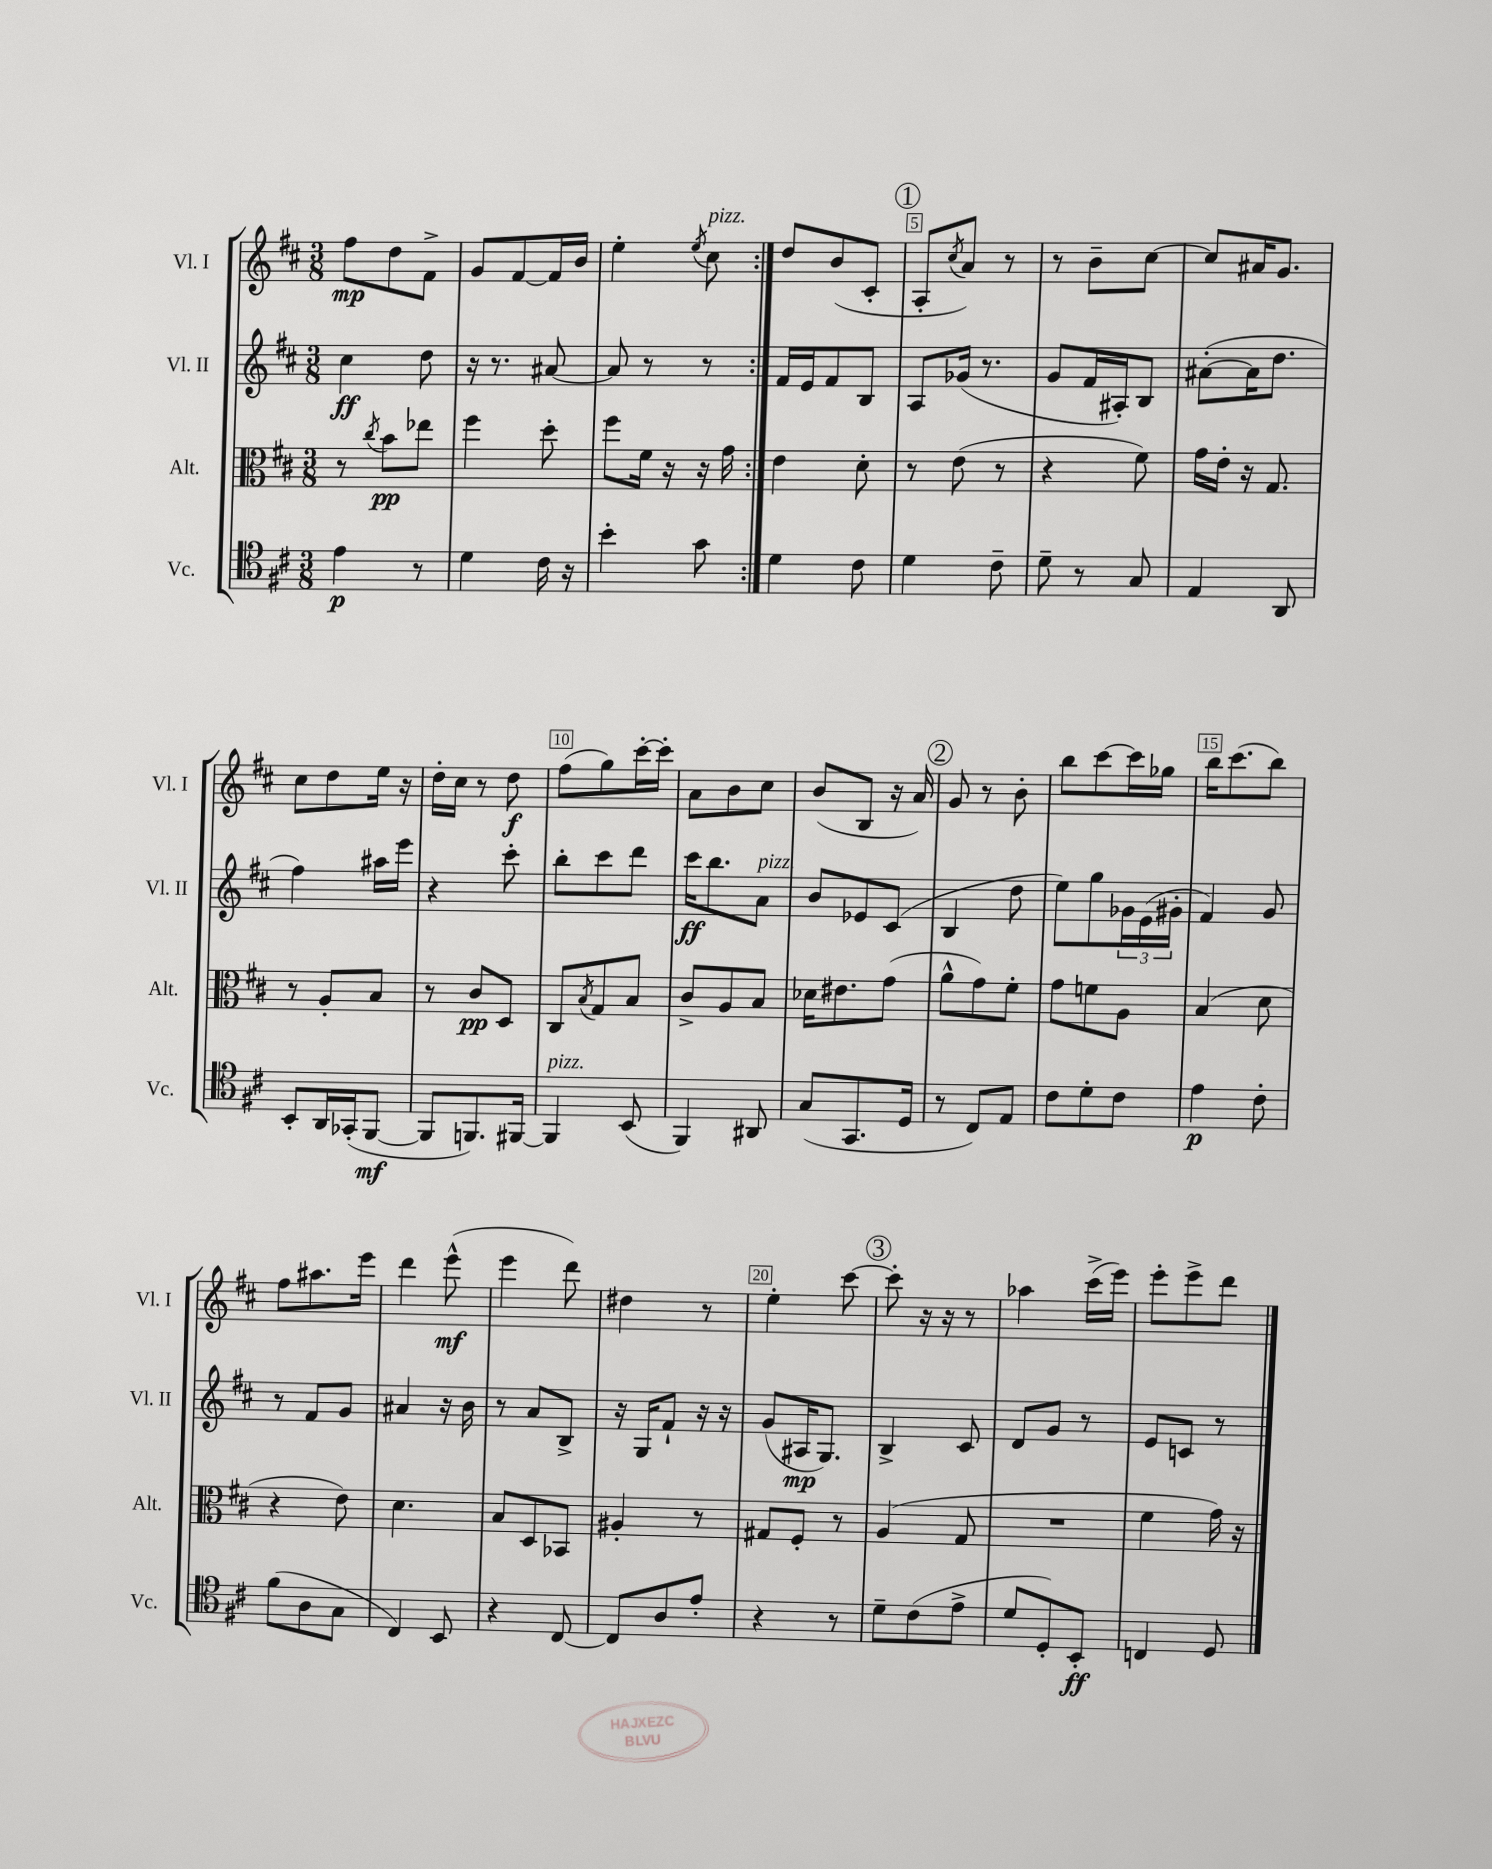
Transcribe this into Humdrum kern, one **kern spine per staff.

**kern	**dynam	**kern	**dynam	**kern	**dynam	**kern	**dynam
*part4	*part4	*part3	*part3	*part2	*part2	*part1	*part1
*staff4	*staff4	*staff3	*staff3	*staff2	*staff2	*staff1	*staff1
*I"Vc.	*	*I"Alt.	*	*I"Vl. II	*	*I"Vl. I	*
*I'Vc.	*	*I'Alt.	*	*I'Vl. II	*	*I'Vl. I	*
*clefC4	*	*clefC3	*	*clefG2	*	*clefG2	*
*k[f#c#]	*	*k[f#c#]	*	*k[f#c#]	*	*k[f#c#]	*
*M3/8	*	*M3/8	*	*M3/8	*	*M3/8	*
=1	=1	=1	=1	=1	=1	=1	=1
4e\	p	8r	.	4cc#\	ff	8ff#\L	mp
.	.	8qcc#/	.	.	.	.	.
.	.	8b\L	pp	.	.	8dd\	.
8r	.	8ee-X\J	.	8dd\	.	8f#^\J	.
=2	=2	=2	=2	=2	=2	=2	=2
4d\	.	4ff#\	.	16r	.	8g/L	.
.	.	.	.	8.r	.	.	.
.	.	.	.	.	.	[8f#/	.
16c#\	.	8dd'\	.	[8a#X/	.	16f#/L]	.
16r	.	.	.	.	.	16b/JJ	.
=3	=3	=3	=3	=3	=3	=3	=3
4b'\	.	8ff#\L	.	8a#/]	.	4ee'\	.
.	.	16f#\Jk	.	8r	.	.	.
.	.	16r	.	.	.	.	.
.	.	.	.	.	.	8qee/	.
!	!	!	!	!	!	!LO:TX:a:i:t=pizz.	!
8g\	.	16r	.	8r	.	8cc#\	.
.	.	16g\	.	.	.	.	.
=4:|!	=4:|!	=4:|!	=4:|!	=4:|!	=4:|!	=4:|!	=4:|!
4d\	.	4e\	.	16f#/LL	.	8dd/L	.
.	.	.	.	16e/J	.	.	.
.	.	.	.	8f#/	.	(8b/	.
8c#\	.	8d'\	.	8B/J	.	8c#'/J	.
!!LO:REH:place=s1:t=1
=5	=5	=5	=5	=5	=5	=5	=5
4d\	.	8r	.	8A/L	.	8A'/L	.
.	.	.	.	.	.	8qcc#/	.
.	.	(8e\	.	(16g-X/Jk	.	8a/J)	.
.	.	.	.	8.r	.	.	.
8c#~\	.	8r	.	.	.	8r	.
=6	=6	=6	=6	=6	=6	=6	=6
8d~\	.	4r	.	8g/L	.	8r	.
8r	.	.	.	16f#/L	.	8b~\L	.
.	.	.	.	16A#X'/J)	.	.	.
8G/	.	8f#\)	.	8B/J	.	[8cc#\J	.
=7	=7	=7	=7	=7	=7	=7	=7
4E/	.	16g\LL	.	([8a#X'\L	.	8cc#/L]	.
.	.	16e'\JJ	.	.	.	.	.
.	.	16r	.	16a#\K]	.	16a#X/K	.
.	.	8.G/	.	8.dd\J	.	8.g/J	.
8AA/	.	.	.	.	.	.	.
!!LO:LB:g=z
=8	=8	=8	=8	=8	=8	=8	=8
8BB'/L	.	8r	.	4ff#\)	.	8cc#\L	.
16AA/L	.	8A'/L	.	.	.	8dd\	.
(16GG-X'/J	.	.	.	.	.	.	.
[8FF#/J	mf	8B/J	.	16aa#X\LL	.	16ee\Jk	.
.	.	.	.	16eee\JJ	.	16r	.
=9	=9	=9	=9	=9	=9	=9	=9
8FF#/L]	.	8r	.	4r	.	16dd'\LL	.
.	.	.	.	.	.	16cc#\JJ	.
8.FFn/)	.	8c#/L	pp	.	.	8r	.
.	.	8D/J	.	8ccc#'\	.	8dd\	f
[16FF#X/Jk	.	.	.	.	.	.	.
=10	=10	=10	=10	=10	=10	=10	=10
!LO:TX:a:i:t=pizz.	!	!	!	!	!	!	!
4FF#/]	.	8C#/L	.	8bb'\L	.	(8ff#\L	.
.	.	8qB/	.	.	.	.	.
.	.	8G/	.	8ccc#\	.	8gg\)	.
(8BB/	.	8B/J	.	8ddd\J	.	[16ccc#'\L	.
.	.	.	.	.	.	16ccc#'\JJ]	.
=11	=11	=11	=11	=11	=11	=11	=11
4FF#/)	.	8c#^/L	.	16ccc#\KL	ff	8a\L	.
.	.	.	.	8.bb\	.	.	.
.	.	8A/	.	.	.	8b\	.
!	!	!	!	!LO:TX:a:i:t=pizz.	!	!	!
8AA#X/	.	8B/J	.	8a\J	.	8cc#\J	.
=12	=12	=12	=12	=12	=12	=12	=12
(8G/L	.	16d-X\KL	.	8b/L	.	(8b/L	.
.	.	8.e#X\	.	.	.	.	.
8.GG/	.	.	.	8e-X/	.	8B/J	.
.	.	(8g\J	.	(8c#/J	.	16r	.
16D/Jk	.	.	.	.	.	16a/)	.
!!LO:REH:place=s1:t=2
=13	=13	=13	=13	=13	=13	=13	=13
8r	.	8a^^\L	.	4B/	.	8g/	.
8C#/L)	.	8g\)	.	.	.	8r	.
8E/J	.	8f#'\J	.	8dd\	.	8b'\	.
=14	=14	=14	=14	=14	=14	=14	=14
8c#\L	.	8g\L	.	8ee\L)	.	8bb\L	.
8d'\	.	8fn\	.	8gg\	.	[8ccc#\	.
8c#\J	.	8A\J	.	24g-X\L	.	16ccc#\L]	.
.	.	.	.	(24e\	.	.	.
.	.	.	.	.	.	16gg-X\JJ	.
.	.	.	.	24g#X'\JJ	.	.	.
=15	=15	=15	=15	=15	=15	=15	=15
4e\	p	(4B/	.	4f#/)	.	16bb\KL	.
.	.	.	.	.	.	(8.ccc#\	.
8c#'\	.	8d\	.	8g/	.	8bb\J)	.
!!LO:LB:g=z
=16	=16	=16	=16	=16	=16	=16	=16
(8f#\L	.	4r	.	8r	.	8ff#\L	.
8A\	.	.	.	8f#/L	.	8.aa#X\	.
8G\J	.	8e\)	.	8g/J	.	.	.
.	.	.	.	.	.	16eee\Jk	.
=17	=17	=17	=17	=17	=17	=17	=17
4C#/)	.	4.d\	.	4a#X/	.	4ddd\	.
8BB/	.	.	.	16r	.	(8eee^^\	mf
.	.	.	.	16b\	.	.	.
=18	=18	=18	=18	=18	=18	=18	=18
4r	.	8B/L	.	8r	.	4eee\	.
.	.	8D/	.	8a/L	.	.	.
[8C#/	.	8BB-X/J	.	8B^/J	.	8ddd\)	.
=19	=19	=19	=19	=19	=19	=19	=19
8C#/L]	.	4A#X'/	.	16r	.	4dd#X\	.
.	.	.	.	16G/KL	.	.	.
8A/	.	.	.	8f#`/J	.	.	.
8e'/J	.	8r	.	16r	.	8r	.
.	.	.	.	16r	.	.	.
=20	=20	=20	=20	=20	=20	=20	=20
4r	.	8G#X/L	.	(8g/L	.	4ee'\	.
.	.	8F#'/J	.	16A#X/K	mp	.	.
.	.	.	.	8.G/J)	.	.	.
8r	.	8r	.	.	.	[8ccc#\	.
!!LO:REH:place=s1:t=3
=21	=21	=21	=21	=21	=21	=21	=21
8d~\L	.	(4A/	.	4B^/	.	8ccc#'\]	.
(8c#\	.	.	.	.	.	16r	.
.	.	.	.	.	.	16r	.
8e^\J	.	8G/	.	8c#/	.	8r	.
=22	=22	=22	=22	=22	=22	=22	=22
8d/L	.	4.r	.	8d/L	.	4aa-X\	.
8D'/)	.	.	.	8g/J	.	.	.
8BB'/J	ff	.	.	8r	.	(16ccc#^\LL	.
.	.	.	.	.	.	16eee\JJ)	.
=23	=23	=23	=23	=23	=23	=23	=23
4Cn/	.	4f#\	.	8e/L	.	8eee'\L	.
.	.	.	.	8cn/J	.	8eee^\	.
8D/	.	16g\)	.	8r	.	8ddd\J	.
.	.	16r	.	.	.	.	.
==	==	==	==	==	==	==	==
*-	*-	*-	*-	*-	*-	*-	*-
